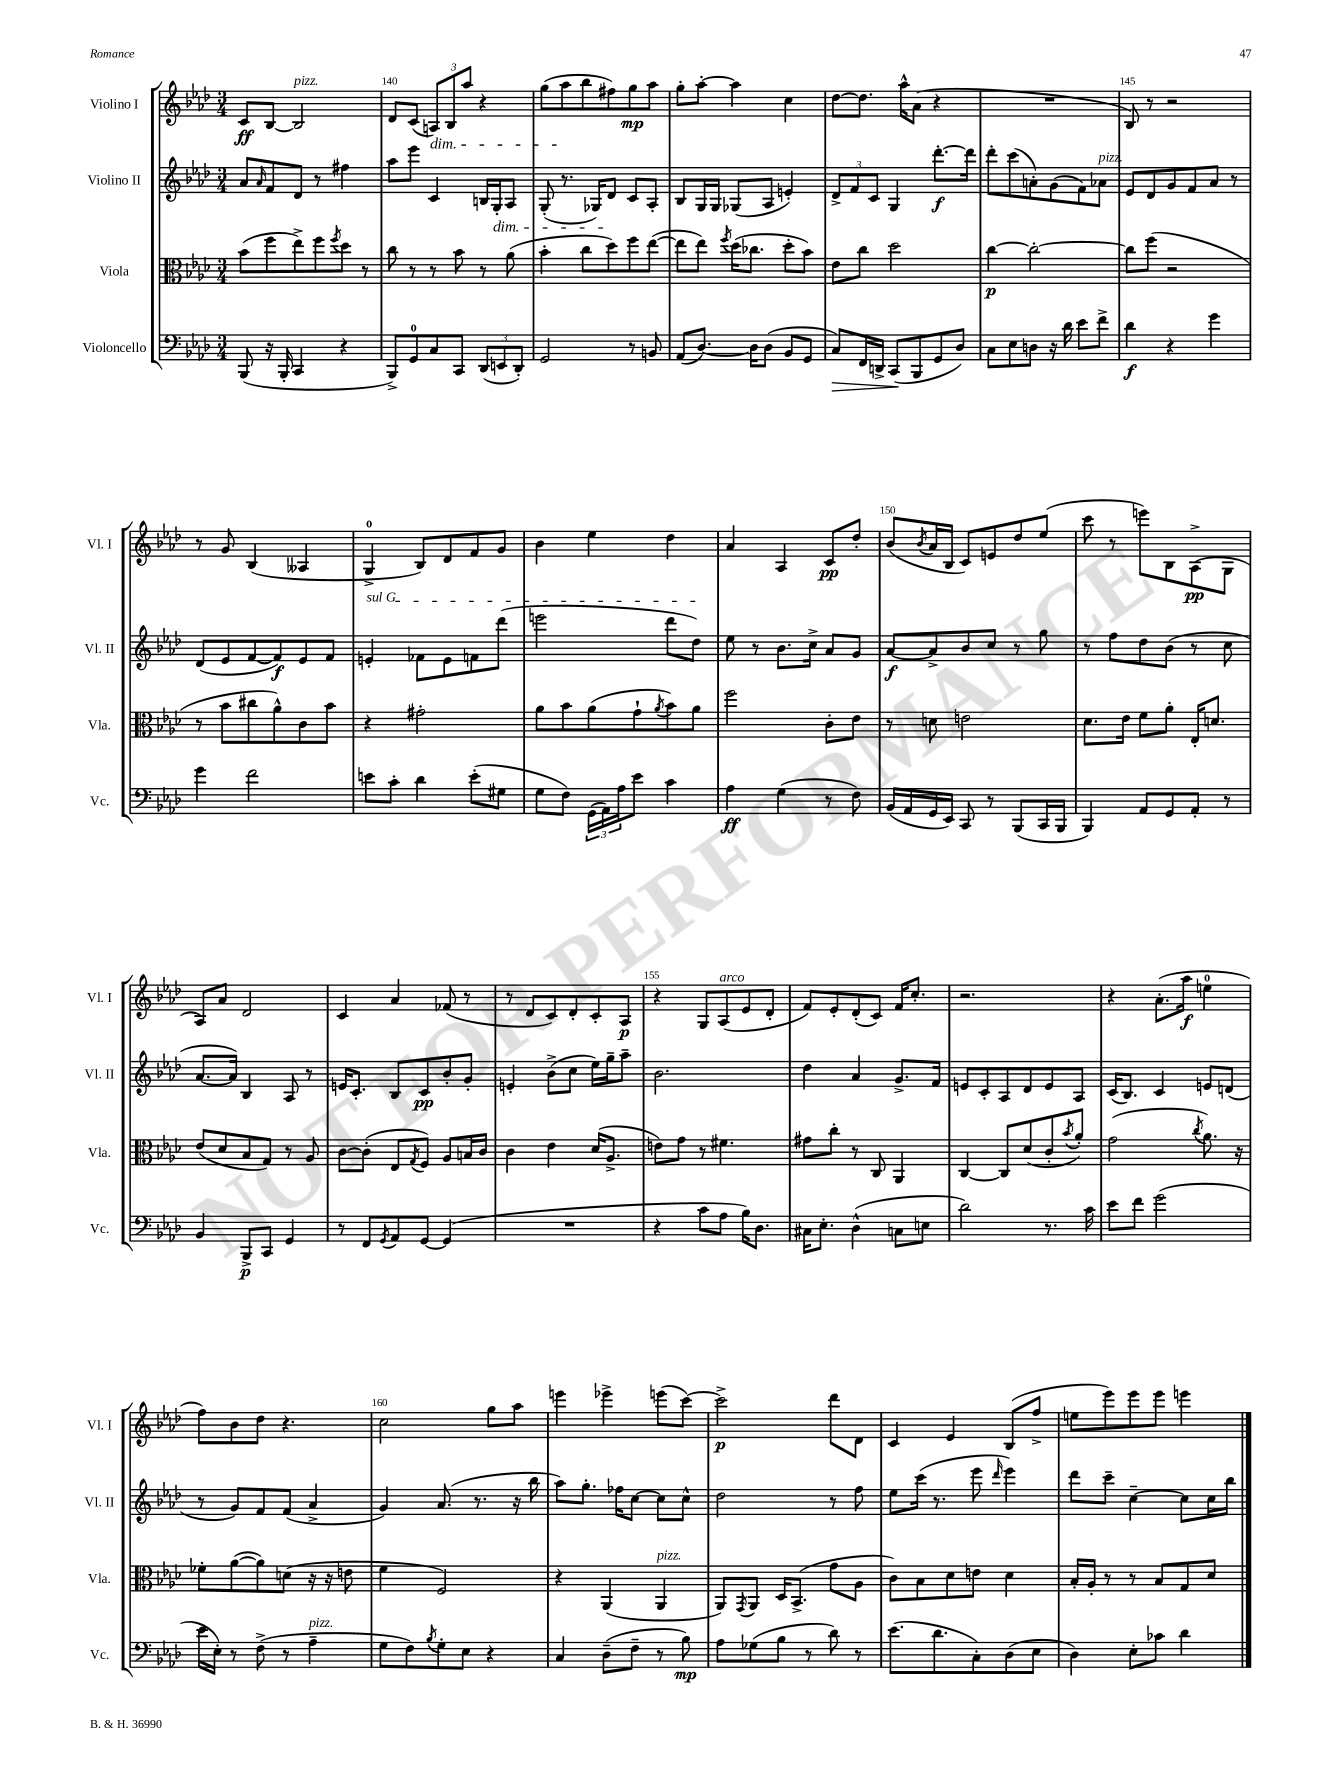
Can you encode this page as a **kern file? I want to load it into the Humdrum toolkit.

**kern	**dynam	**kern	**dynam	**kern	**dynam	**kern	**dynam
*part4	*part4	*part3	*part3	*part2	*part2	*part1	*part1
*staff4	*staff4	*staff3	*staff3	*staff2	*staff2	*staff1	*staff1
*I"Violoncello	*	*I"Viola	*	*I"Violino II	*	*I"Violino I	*
*I'Vc.	*	*I'Vla.	*	*I'Vl. II	*	*I'Vl. I	*
*clefF4	*	*clefC3	*	*clefG2	*	*clefG2	*
*k[b-e-a-d-]	*	*k[b-e-a-d-]	*	*k[b-e-a-d-]	*	*k[b-e-a-d-]	*
*M3/4	*	*M3/4	*	*M3/4	*	*M3/4	*
=139	=139	=139	=139	=139	=139	=139	=139
(8BBB-/	.	(8b-\L	.	8a-/L	.	8c/L	ff
.	.	.	.	16qqa-/	.	.	.
16r	.	8ff\	.	8f/	.	[8B-/J	.
16BBB-'/	.	.	.	.	.	.	.
!	!	!	!	!	!	!LO:TX:a:i:t=pizz.	!
4CC/	.	8ee-^\)	.	8d-/J	.	2B-/]	.
.	.	8ff\	.	8r	.	.	.
.	.	8qff/	.	.	.	.	.
4r	.	8dd-\J	.	4ff#X\	.	.	.
.	.	8r	.	.	.	.	.
=140	=140	=140	=140	=140	=140	=140	=140
8BBB-^/L)	.	8cc\	.	8aa-\L	.	8d-/L	.
8GG/	.	8r	.	8eee-\J	.	(8c/J	.
!	!	!	!	!	!	!LO:TX:b:i:t=dim.	!
8C/	.	8r	.	4c/	.	12An/L)	.
.	.	.	.	.	.	12B-/	.
8CC/J	.	8b-\	.	.	.	.	.
.	.	.	.	.	.	12aa-/J	.
(12DD-/L	.	8r	.	16Bn/LL	.	4r	.
!	!	!	!	!LO:TX:b:i:t=dim.	!	!	!
.	.	.	.	16G'/J	.	.	.
12EEn/	.	.	.	.	.	.	.
.	.	(8a-\	.	8A-/J	.	.	.
12DD-'/J)	.	.	.	.	.	.	.
=141	=141	=141	=141	=141	=141	=141	=141
2GG/	.	4b-'\	.	(8G'/	.	(8gg\L	.
.	.	.	.	8.r	.	8aa-\	.
.	.	8cc\L	.	.	.	8bb-\	.
.	.	.	.	16G-X/KL)	.	.	.
.	.	8dd-\)	.	8d-/J	.	8ff#X\)	.
8r	.	8ff\	.	8c/L	.	8gg\	mp
8BBn/	.	([8ee-\J	.	8A-'/J	.	8aa-\J	.
=142	=142	=142	=142	=142	=142	=142	=142
(8AA-/L	.	8ee-\L]	.	8B-/L	.	8gg'\L	.
[8.D-/J)	.	8ee-\J)	.	16G/L	.	[8aa-'\J	.
.	.	.	.	16G/JJ	.	.	.
.	.	8qff/	.	.	.	.	.
.	.	(16dd-\KL	.	(8G-X/L	.	4aa-\]	.
16D-\KL]	.	8.cc-X\J	.	.	.	.	.
(8D-\J	.	.	.	8A-/J	.	.	.
8BB-/L	.	8dd-'\L	.	4en'/)	.	4cc\	.
8GG/J	.	8b-\J)	.	.	.	.	.
=143	=143	=143	=143	=143	=143	=143	=143
!	!LO:HP:b	!	!	!	!	!	!
8C/L)	>	8e-\L	.	12d-^/L	.	[8dd-\L	.
.	.	.	.	12f/	.	.	.
16FF/L	.	8cc\J	.	.	.	8.dd-\J]	.
.	.	.	.	12c/J	.	.	.
16DDn^/JJ	.	.	.	.	.	.	.
(8CC/L	.	2dd-\	.	4G/	.	.	.
.	.	.	.	.	.	16aa-^^\KL	.
8BBB-/	]	.	.	.	.	(8a-\J	.
8GG/	.	.	.	[8.ddd-'\L	f	4r	.
8D-/J)	.	.	.	.	.	.	.
.	.	.	.	16ddd-\Jk]	.	.	.
=144	=144	=144	=144	=144	=144	=144	=144
8C\L	.	[4cc\	p	8ddd-'\L	.	2.r	.
8E-\	.	.	.	(8ccc\	.	.	.
8Dn\J	.	2cc'\_	.	8an'\)	.	.	.
16r	.	.	.	(8g\	.	.	.
16d-\	.	.	.	.	.	.	.
8e-\L	.	.	.	8f\)	.	.	.
!	!	!	!	!LO:TX:a:i:t=pizz.	!	!	!
8f^\J	.	.	.	8a-X\J	.	.	.
=145	=145	=145	=145	=145	=145	=145	=145
4d-\	f	8cc\L]	.	8e-/L	.	8B-/)	.
.	.	(8ff\J	.	8d-/	.	8r	.
4r	.	2r	.	8g/	.	2r	.
.	.	.	.	8f/	.	.	.
4g\	.	.	.	8a-/J	.	.	.
.	.	.	.	8r	.	.	.
!!LO:LB:g=z
=146	=146	=146	=146	=146	=146	=146	=146
4g\	.	8r	.	(8d-/L	.	8r	.
.	.	8b-\L	.	8e-/	.	8g/	.
2f\	.	8cc#X\	.	[8f/	.	(4B-/	.
.	.	8a-^^\)	.	8f/])	f	.	.
.	.	8c\	.	8e-/	.	4A--X/	.
.	.	8b-\J	.	8f/J	.	.	.
=147	=147	=147	=147	=147	=147	=147	=147
!	!	!	!	!LO:TX:a:i:t=sul G	!	!	!
8en\L	.	4r	.	4en'/	.	4G^/	.
8c'\J	.	.	.	.	.	.	.
4d-\	.	2g#X'\	.	8f-X\L	.	8B-/L)	.
.	.	.	.	8e\	.	8d-/	.
(8e'\L	.	.	.	8fn\	.	8f/	.
8G#X\J	.	.	.	(8ddd-\J	.	8g/J	.
=148	=148	=148	=148	=148	=148	=148	=148
8G\L	.	8a-\L	.	2eeen\	.	4b-\	.
8F\J)	.	8b-\	.	.	.	.	.
(24GG\LL	.	(8a-\	.	.	.	4ee-\	.
24AA-\)	.	.	.	.	.	.	.
24A-\J	.	.	.	.	.	.	.
8e-\J	.	8g`\	.	.	.	.	.
.	.	8qa-/	.	.	.	.	.
4c\	.	8b-\)	.	8ddd-\L	.	4dd-\	.
.	.	8a-\J	.	8dd-\J)	.	.	.
=149	=149	=149	=149	=149	=149	=149	=149
4A-\	ff	2ff\	.	8ee-\	.	4a-/	.
.	.	.	.	8r	.	.	.
(4G\	.	.	.	8.b-\L	.	4A-/	.
.	.	.	.	16cc^\Jk	.	.	.
8r	.	8c'\L	.	8a-/L	.	8c/L	pp
8F\)	.	8e-\J	.	8g/J	.	8dd-'/J	.
=150	=150	=150	=150	=150	=150	=150	=150
(16BB-/LL	.	8r	.	[8a-/L	f	(8b-/L	.
16AA-/	.	.	.	.	.	.	.
.	.	.	.	.	.	8qb-/	.
16GG/	.	8dn\	.	8a-^/]	.	16a-/L	.
16EE-/JJ)	.	.	.	.	.	16B-/JJ	.
8CC/	.	2en\	.	8b-/	.	8c/L)	.
8r	.	.	.	8cc/J	.	8en/	.
(8BBB-/L	.	.	.	8r	.	8dd-/	.
16CC/L	.	.	.	8gg\	.	(8ee-/J	.
16BBB-/JJ	.	.	.	.	.	.	.
=151	=151	=151	=151	=151	=151	=151	=151
4BBB-/)	.	8.d-\L	.	8r	.	8ccc\	.
.	.	.	.	8ff\L	.	8r	.
.	.	16e-\Jk	.	.	.	.	.
8AA-/L	.	8f\L	.	8dd-\	.	8eeen\L)	.
8GG/	.	8a-'\J	.	(8b-\J	.	8B-\	.
8AA-'/J	.	16E-'/KL	.	8r	.	(8A-^\	pp
.	.	8.dn/J	.	.	.	.	.
8r	.	.	.	8cc\	.	8G\J	.
!!LO:LB:g=z
=152	=152	=152	=152	=152	=152	=152	=152
4BB-/	.	(8e-/L	.	[8.a-/L	.	8A-/L)	.
.	.	8d-/	.	.	.	8a-/J	.
.	.	.	.	16a-/Jk])	.	.	.
8BBB-^/L	p	8B-/	.	4B-/	.	2d-/	.
8CC/J	.	8G/J)	.	.	.	.	.
4GG/	.	8r	.	8A-/	.	.	.
.	.	8A-/	.	8r	.	.	.
=153	=153	=153	=153	=153	=153	=153	=153
8r	.	[8c\L	.	16en/KL	.	4c/	.
.	.	.	.	8.c'/J	.	.	.
8FF/L	.	(8c'\J]	.	.	.	.	.
8qGG/	.	.	.	.	.	.	.
8AA-/	.	8E-/L	.	8B-/L	.	4a-/	.
.	.	8qG/	.	.	.	.	.
[8GG/J	.	8F/J)	.	8c/	pp	.	.
(4GG/]	.	8A-/L	.	8b-'/	.	(8f-X/	.
.	.	16Bn/L	.	8g'/J	.	8r	.
.	.	16c/JJ	.	.	.	.	.
=154	=154	=154	=154	=154	=154	=154	=154
2.r	.	4c\	.	4en'/	.	8r	.
.	.	.	.	.	.	8d-/L	.
.	.	4e-\	.	(8b-^\L	.	8c/)	.
.	.	.	.	8cc\J	.	8d-'/	.
.	.	(16d-/KL	.	16ee-\LL)	.	8c'/	.
.	.	8.A-^/J	.	16gg~\J	.	.	.
.	.	.	.	8aa-~\J	.	8A-/J	p
=155	=155	=155	=155	=155	=155	=155	=155
4r	.	8en\L)	.	2.b-\	.	4r	.
.	.	8g\J	.	.	.	.	.
8c\L	.	8r	.	.	.	8G/L	.
!	!	!	!	!	!	!LO:TX:a:i:t=arco	!
8A-\J	.	4.f#X\	.	.	.	(8A-/	.
16B-\KL)	.	.	.	.	.	8e-/	.
8.D-\J	.	.	.	.	.	.	.
.	.	.	.	.	.	8d-'/J	.
=156	=156	=156	=156	=156	=156	=156	=156
16C#X\KL	.	8g#X\L	.	4dd-\	.	8f/L)	.
8.E-'\J	.	.	.	.	.	.	.
.	.	8cc'\J	.	.	.	8e-'/	.
(4D-^^\	.	8r	.	4a-/	.	(8d-'/	.
.	.	8C/	.	.	.	8c/J)	.
8Cn\L	.	4AA-/	.	8.g^/L	.	16f/KL	.
.	.	.	.	.	.	8.cc'/J	.
8En\J	.	.	.	.	.	.	.
.	.	.	.	16f/Jk	.	.	.
=157	=157	=157	=157	=157	=157	=157	=157
2d-\)	.	[4C/	.	8en/L	.	2.r	.
.	.	.	.	8c'/	.	.	.
.	.	8C/L]	.	8A-/	.	.	.
.	.	(8d-/	.	8d-/	.	.	.
8.r	.	8c'/	.	8e/	.	.	.
.	.	8qb-/	.	.	.	.	.
.	.	8a-'/J)	.	8A-/J	.	.	.
16c\	.	.	.	.	.	.	.
=158	=158	=158	=158	=158	=158	=158	=158
8e-\L	.	(2g\	.	(16c/KL	.	4r	.
.	.	.	.	8.B-/J)	.	.	.
8f\J	.	.	.	.	.	.	.
(2g\	.	.	.	4c/	.	(8.a-'\L	.
.	.	.	.	.	.	16aa-\Jk	f
.	.	8qcc/	.	.	.	.	.
.	.	8.a-\)	.	8en/L	.	4een\	.
.	.	.	.	(8dn/J	.	.	.
.	.	16r	.	.	.	.	.
!!LO:LB:g=z
=159	=159	=159	=159	=159	=159	=159	=159
16e-\LL	.	8f-X'\L	.	8r	.	8ff\L)	.
16E-'\JJ)	.	.	.	.	.	.	.
8r	.	([8a-\	.	8g/L)	.	8b-\	.
(8F^\	.	8a-\])	.	8f/	.	8dd-\J	.
8r	.	(8dn\J	.	(8f/J	.	4.r	.
!LO:TX:a:i:t=pizz.	!	!	!	!	!	!	!
4A-~\	.	16r	.	4a-^/	.	.	.
.	.	16r	.	.	.	.	.
.	.	8en\	.	.	.	.	.
=160	=160	=160	=160	=160	=160	=160	=160
8G\L	.	4f\	.	4g/)	.	2cc\	.
8F\)	.	.	.	.	.	.	.
8qB-/	.	.	.	.	.	.	.
8G'\	.	2F/)	.	(8.a-/	.	.	.
8E-\J	.	.	.	.	.	.	.
.	.	.	.	8.r	.	.	.
4r	.	.	.	.	.	8gg\L	.
.	.	.	.	16r	.	8aa-\J	.
.	.	.	.	16bb-\	.	.	.
=161	=161	=161	=161	=161	=161	=161	=161
4C/	.	4r	.	8aa-\L)	.	4eeen\	.
.	.	.	.	8.gg'\J	.	.	.
(8D-~\L	.	(4AA-/	.	.	.	4eee-X^\	.
.	.	.	.	16ff-X\KL	.	.	.
8F~\J	.	.	.	[8cc\J	.	.	.
!	!	!LO:TX:a:i:t=pizz.	!	!	!	!	!
8r	.	4AA-/	.	8cc\L]	.	(8eeen\L	.
8B-\)	mp	.	.	8cc^^\J	.	[8ccc\J)	.
=162	=162	=162	=162	=162	=162	=162	=162
8A-\L	.	8AA-/L)	.	2dd-\	.	2ccc^\]	p
.	.	8qGG/	.	.	.	.	.
(8G-X\	.	8AA-/J	.	.	.	.	.
8B-\J	.	16D-/KL	.	.	.	.	.
.	.	(8.BB-^/J	.	.	.	.	.
8r	.	.	.	.	.	.	.
8d-\)	.	8g\L	.	8r	.	8ddd-\L	.
8r	.	8A-\J	.	8ff\	.	8d-\J	.
=163	=163	=163	=163	=163	=163	=163	=163
(8.e-\L	.	8c\L)	.	8ee-\L	.	4c/	.
.	.	8B-\	.	(16ccc\Jk	.	.	.
8.d-\	.	.	.	8.r	.	.	.
.	.	8d-\	.	.	.	4e-/	.
8C'\)	.	8en\J	.	8eee-\	.	.	.
.	.	.	.	16qqddd-/	.	.	.
(8D-\	.	4d-\	.	4eee-\)	.	(8B-/L	.
8E-\J	.	.	.	.	.	8ff^/J	.
=164	=164	=164	=164	=164	=164	=164	=164
4D-\)	.	16B-'/LL	.	8ddd-\L	.	8een\L	.
.	.	16A-'/JJ	.	.	.	.	.
.	.	8r	.	8ccc~\J	.	8eee-\)	.
8E-'\L	.	8r	.	[4cc~\	.	8eee-\	.
8c-X\J	.	8B-/L	.	.	.	8eee-\J	.
4d-\	.	8G/	.	8cc\L]	.	4eeen\	.
.	.	8d-/J	.	16cc\L	.	.	.
.	.	.	.	16bb-\JJ	.	.	.
==	==	==	==	==	==	==	==
*-	*-	*-	*-	*-	*-	*-	*-
